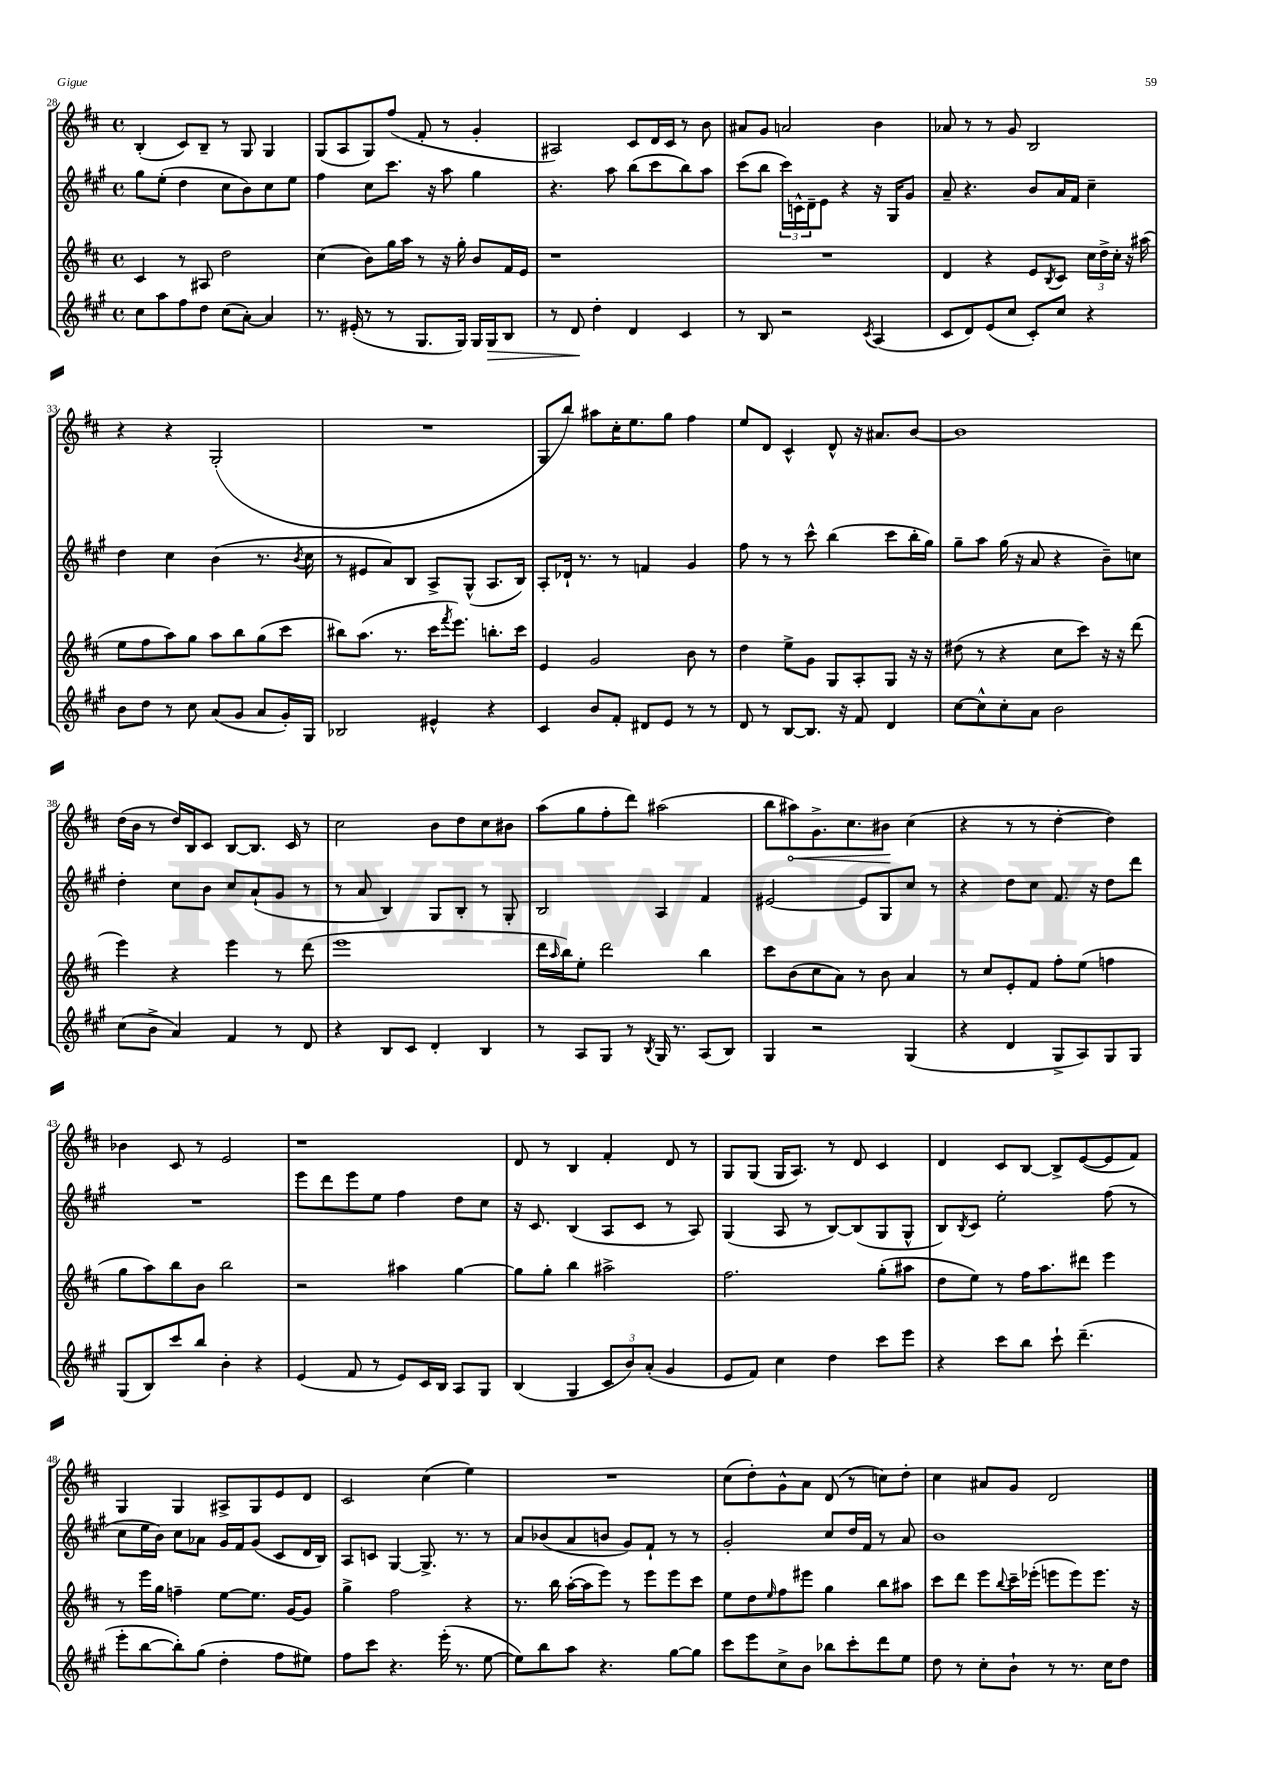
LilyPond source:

<<
\new StaffGroup <<
\new Staff = "s0" {
    \clef treble \key d \major \defaultTimeSignature \time 4/4
    b4-.( cis'8) b8-- r8 g8 g4 |
    g8( a8 g8) fis''8( fis'8-. r8 g'4-. |
    ais2) cis'8 d'16 cis'16 r8 b'8 |
    ais'8 g'8 a'2 b'4 |
    aes'8 r8 r8 g'8 b2 |
    r4 r4 g2-.( |
    R1 |
    g8 b''8) ais''8 cis''16-. e''8. g''8 fis''4 |
    e''8 d'8 cis'4-^ d'8-^ r16 ais'8. b'8~ |
    b'1 |
    d''16( b'16 r8 d''16) b16 cis'8 b8~ b8. cis'16 r8 |
    cis''2 b'8 d''8 cis''8 bis'8 |
    a''8( g''8 fis''8-. d'''8) ais''2( |
    b''8 \once \override Hairpin.circled-tip = ##t ais''8\<) g'8.-> cis''8. bis'8\! cis''4( |
    r4 r8 r8 d''4~-. d''4) |
    bes'4 cis'8 r8 e'2 |
    r1 |
    d'8 r8 b4 fis'4-. d'8 r8 |
    g8 g8( g16 a8.) r8 d'8 cis'4 |
    d'4 cis'8 b8~ b8-> e'8~( e'8 fis'8) |
    g4 g4 ais8-> g8 e'8 d'8 |
    cis'2 cis''4( e''4) |
    R1 |
    cis''8( d''8-.) g'8-^ a'8 d'8( r8 c''8) d''8-. |
    cis''4 ais'8 g'8 d'2 \bar "|." |
}
\new Staff = "s1" {
    \clef treble \key a \major \defaultTimeSignature \time 4/4
    gis''8 e''8-.( d''4 cis''8 b'8) cis''8 e''8 |
    fis''4 cis''8 cis'''8. r16 a''8 gis''4 |
    r4. a''8 b''8( cis'''8 b''8) a''8 |
    cis'''8( b''8 \tuplet 3/2 { cis'''16) c'16-^ d'16-- } e'8 r4 r16 gis16 gis'8 |
    a'8-- r4. b'8 a'16 fis'16 cis''4-- |
    d''4 cis''4 b'4( r8. \acciaccatura { b'8 } cis''16 |
    r8 eis'8 a'8) b8 a8-> gis8-^( a8. b16) |
    a8-. des'16-! r8. r8 f'4 gis'4 |
    fis''8 r8 r8 cis'''8-^ b''4( cis'''8 b''16-. gis''16) |
    gis''8-- a''8 gis''16( r16 a'8 r4 b'8--) c''8 |
    d''4-. cis''8 b'8 cis''8 a'8-!( gis'8 r8 |
    r8 a'8 b4) gis8 b8-. r8 gis8-. |
    b2 a4 fis'4 |
    eis'2~ eis'8 gis8 cis''8 r8 |
    r4 d''8 cis''8 fis'8. r16 d''8 d'''8 |
    R1 |
    e'''8 d'''8 e'''8 e''8 fis''4 d''8 cis''8 |
    r16 cis'8. b4( a8 cis'8 r8 a8) |
    gis4( a8 r8 b8~) b8( gis8 gis8-^ |
    b8) \acciaccatura { b8 } cis'8 e''2-. fis''8( r8 |
    cis''8 e''16 b'16) cis''8 aes'8 gis'16 fis'16 gis'8( cis'8 d'16 b16) |
    a8 c'8 gis4~ gis8.-> r8. r8 |
    a'8 bes'8( a'8 b'8 gis'8) fis'8-! r8 r8 |
    gis'2-. cis''8 d''16 fis'16 r8 a'8 |
    b'1 \bar "|." |
}
\new Staff = "s2" {
    \clef treble \key d \major \defaultTimeSignature \time 4/4
    cis'4 r8 ais8 d''2 |
    cis''4( b'8) g''16 a''16 r8 r16 g''16-. b'8 fis'16 e'16 |
    r1 |
    R1 |
    d'4 r4 e'8 \acciaccatura { b8 } cis'8 \tuplet 3/2 { cis''16 d''16-> cis''16-. } r16 ais''16( |
    e''8 fis''8 a''8) g''8 a''8 b''8 g''8( cis'''8 |
    bis''8) a''8.( r8. cis'''16 \acciaccatura { fis'''8 } e'''8.) b''8.-. cis'''16 |
    e'4 g'2 b'8 r8 |
    d''4 e''8-> g'8 g8 a8-. g8 r16 r16 |
    dis''8( r8 r4 cis''8 cis'''8) r16 r16 d'''8( |
    e'''4) r4 e'''4 r8 d'''8( |
    e'''1 |
    d'''16 \grace { a''16 } b''16) e''8-. d'''2 b''4 |
    cis'''8 b'8( cis''8 a'8) r8 b'8 a'4 |
    r8 cis''8 e'8-. fis'8 fis''8-. e''8( f''4 |
    g''8 a''8) b''8 b'8 b''2 |
    r2 ais''4 g''4~ |
    g''8 g''8-. b''4 ais''2-> |
    fis''2. g''8-.( ais''8 |
    d''8 e''8) r8 fis''16 a''8. dis'''8 e'''4 |
    r8 e'''16 g''16 f''4-- e''8~ e''8. g'16~ g'8 |
    g''4-> fis''2 r4 |
    r8. b''16 a''16~-.( a''16 e'''8) r8 e'''8 e'''8 cis'''8 |
    e''8 d''8 \grace { e''16 } fis''8 eis'''8 g''4 b''8 ais''8 |
    cis'''8 d'''8 e'''8 \appoggiatura { b''8 } cis'''16-- ees'''16-.( e'''8 e'''8) e'''8. r16 \bar "|." |
}
\new Staff = "s3" {
    \clef treble \key a \major \defaultTimeSignature \time 4/4
    cis''8 a''8 fis''8 d''8 cis''8( a'8~-.) a'4 |
    r8. eis'16-.( r8 r8 gis8. gis16) gis16 gis16\> b8 |
    r8 d'8\! d''4-. d'4 cis'4 |
    r8 b8 r2 \acciaccatura { cis'8 } a4( |
    cis'8 d'8) e'8( cis''8 cis'8-.) cis''8 r4 |
    b'8 d''8 r8 cis''8 a'8( gis'8 a'8 gis'16-.) gis16 |
    bes2 eis'4-^ r4 |
    cis'4 b'8 fis'8-. dis'8 e'8 r8 r8 |
    d'8 r8 b8~ b8. r16 fis'8 d'4 |
    cis''8~ cis''8-^ cis''8-. a'8 b'2 |
    cis''8( b'8-> a'4) fis'4 r8 d'8 |
    r4 b8 cis'8 d'4-. b4 |
    r8 a8 gis8 r8 \acciaccatura { b8 } gis16 r8. a8( b8) |
    gis4 r2 gis4( |
    r4 d'4 gis8-> a8) gis8 gis8 |
    gis8( b8) cis'''8 b''8 b'4-. r4 |
    e'4( fis'8 r8 e'8) cis'16 b16 a8 gis8 |
    b4( gis4 \tuplet 3/2 { cis'8 b'8) a'8-.( } gis'4 |
    e'8 fis'8) cis''4 d''4 cis'''8 e'''8 |
    r4 cis'''8 b''8 cis'''8-! d'''4.--( |
    e'''8-. b''8~ b''8-.) gis''8( d''4-. fis''8 eis''8) |
    fis''8 cis'''8 r4. e'''16-.( r8. e''8~ |
    e''8) b''8 a''8 r4. gis''8~ gis''8 |
    cis'''8 e'''8 cis''8-> b'8 bes''8 cis'''8-. d'''8 e''8 |
    d''8 r8 cis''8-. b'8-! r8 r8. cis''16 d''8 \bar "|." |
}
>>
>>
\layout { \context { \Score currentBarNumber = #28 } }
